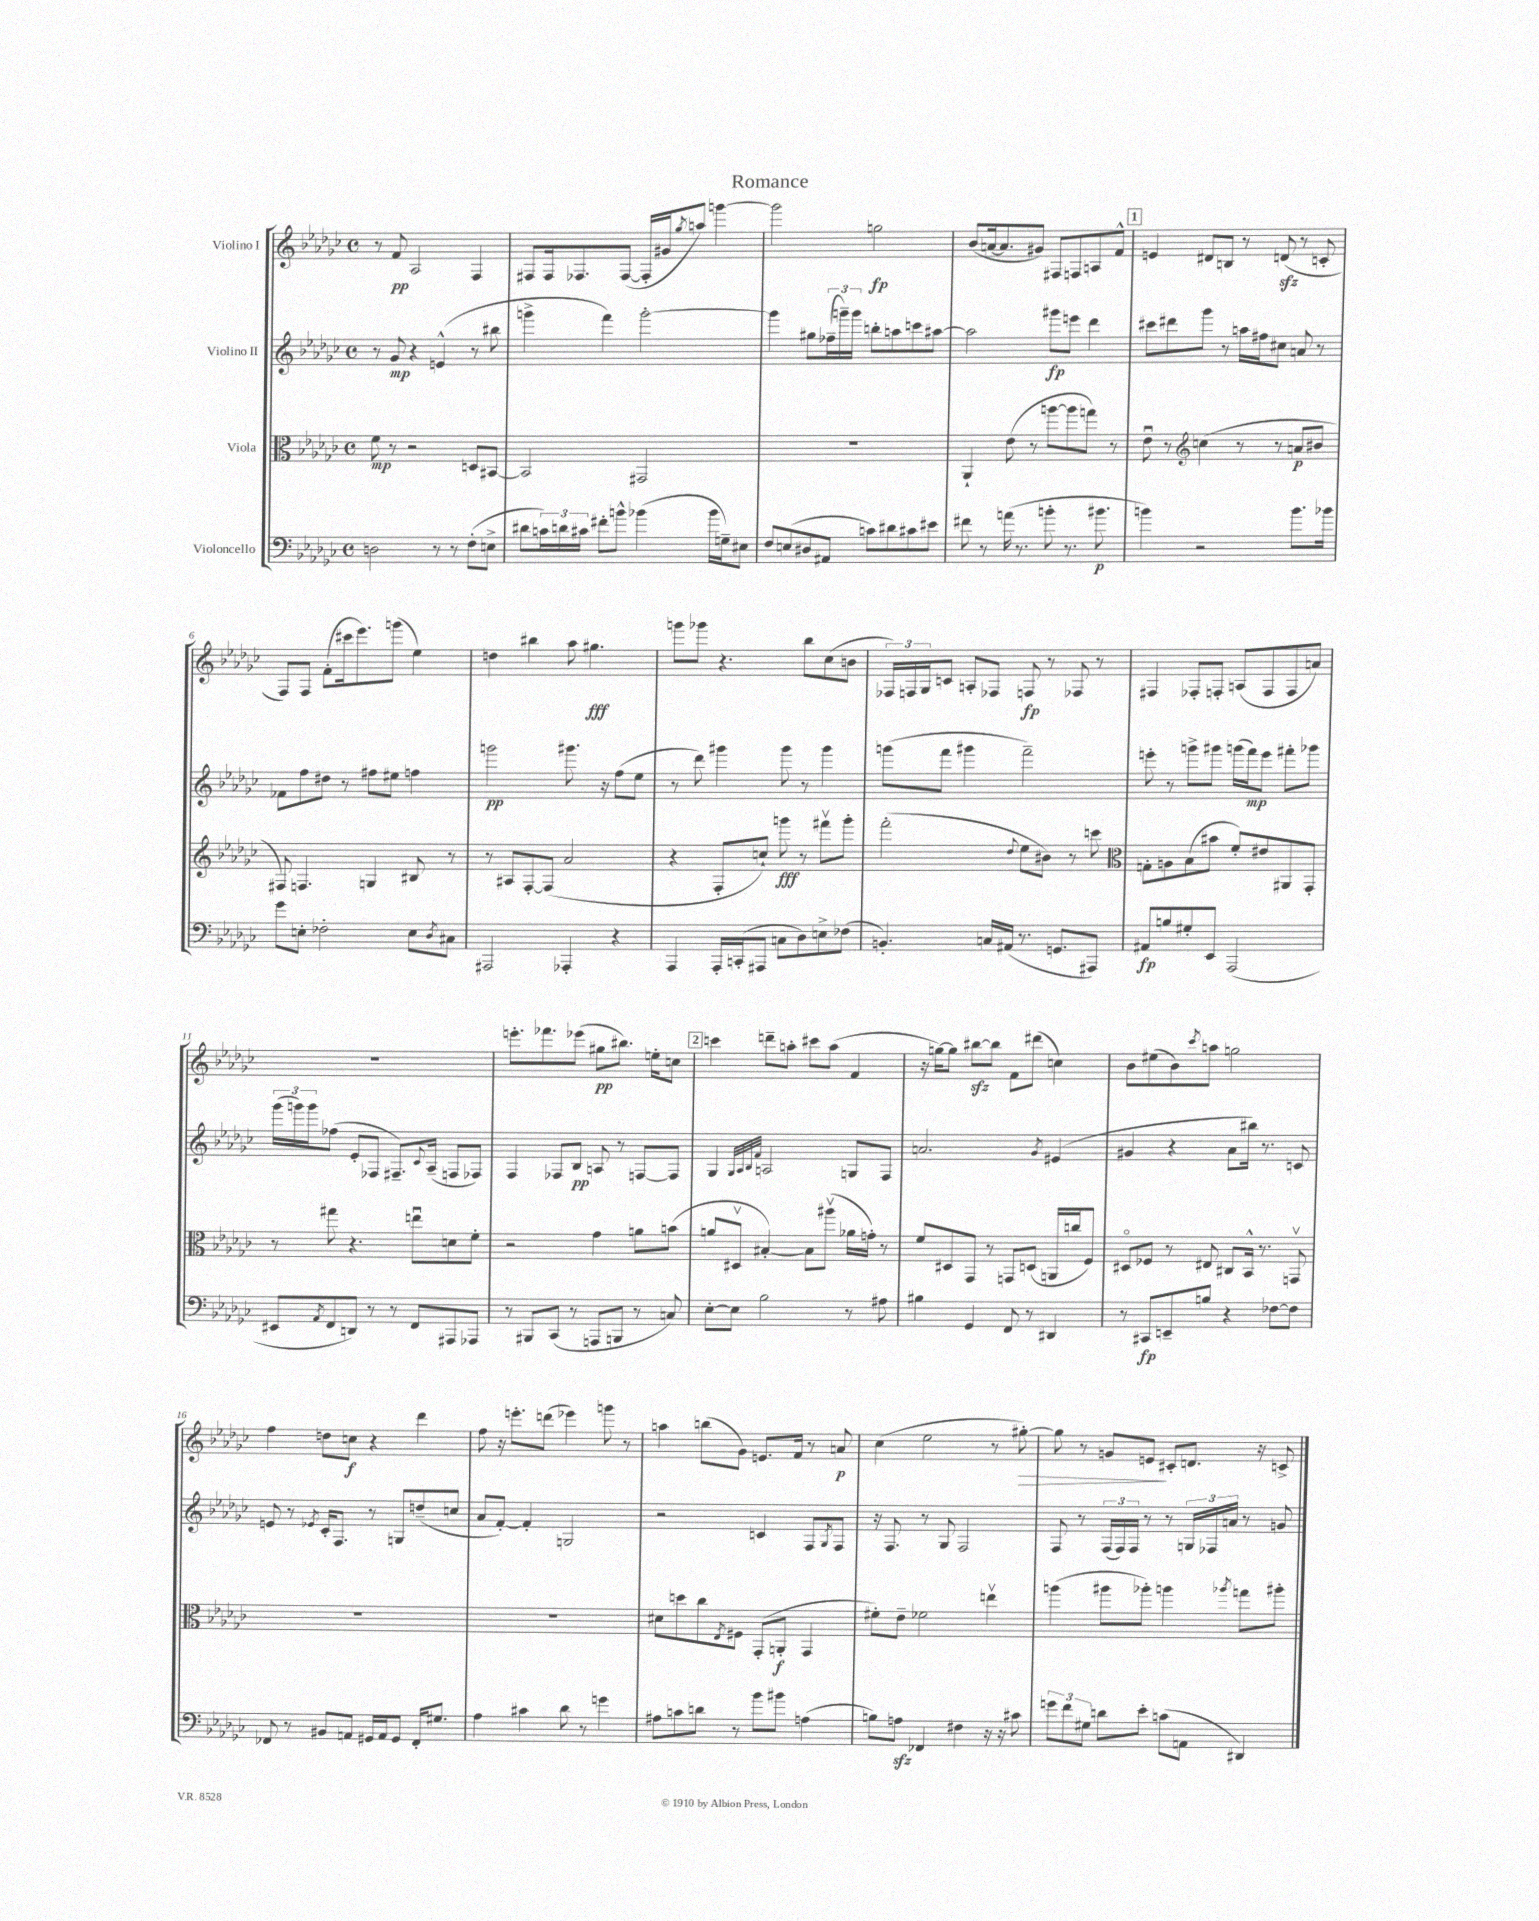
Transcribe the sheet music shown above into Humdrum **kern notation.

**kern	**kern	**kern	**kern
*staff4	*staff3	*staff2	*staff1
*clefF4	*clefC3	*clefG2	*clefG2
*k[b-e-a-d-g-c-]	*k[b-e-a-d-g-c-]	*k[b-e-a-d-g-c-]	*k[b-e-a-d-g-c-]
*M4/4	*M4/4	*M4/4	*M4/4
*met(c)	*met(c)	*met(c)	*met(c)
2D	8f	8r	8r
.	8r	8g-	8f
.	2r	4r	2A-
8r	.	(4e^^	.
8r	.	.	.
(8F'	8D	8r	4F
8E^	[8BB#	8bb#	.
=	=	=	=
8d#	2BB#]	4ggg^	8F#
24c)	.	.	16F#
24d	.	.	.
.	.	.	8.F-
24c#	.	.	.
8f#'	.	4fff)	.
8b^^	.	.	([8F-
(4b-	2GG#	[2ggg'	16F-']
.	.	.	16g#
.	.	.	8qgg-
.	.	.	8aa)
16b-	.	.	[4ggg
16G~)	.	.	.
8E#	.	.	.
=	=	=	=
8F	1r	4ggg]	2ggg]
(8E	.	.	.
8D#	.	8gg#	.
8AA#	.	(24ff-~	.
.	.	24ggg~)	.
.	.	24ggg	.
8c)	.	8bb'	2gg
8d#	.	8aa	.
8c#	.	8ccc	.
8e#	.	[8aa#	.
=	=	=	=
8f#	4AA-`	2aa#]	(8b-
8r	.	.	[16a
.	.	.	8.a]
(16a	(8e-	.	.
8.r	.	.	.
.	8r	.	8g#)
8b'	[8aa	8ggg#	8F#
8.r	8aa]	8eee	8F
.	8gg)	4ddd-	8A
8.b#	.	.	.
.	8r	.	8f^^
=	=	=	=
4b)	8e-u	8ccc#	4e
.	8r	8ddd#	.
*	*clefG2	*	*
2r	(4cc	8ggg-	8d#
.	.	8r	8B
.	8r	16aa	8r
.	.	16ff#	.
.	8r	8cc#	(8d
8.b	8a	8a	8r
.	8b#	8r	8c'
16b-	.	.	.
=	=	=	=
8g-	8F#)	8f-	8F)
8E'	4.F	8ff	8F
2F-'	.	8dd#	(8f'
.	.	8r	16ccc#
.	.	.	8.eee-)
.	4G	8ff#	.
.	.	8ee#	(8ggg
8E	8B#	4ff	4ee-)
8qD-	.	.	.
8C#	8r	.	.
=	=	=	=
2AAA#	8r	2ggg	4dd
.	8A#	.	.
.	[8F'	.	4bb#
.	(8F]	.	.
4AAA-'	2a-	8.ggg#	8aa-
.	.	.	4.gg#
.	.	16r	.
4r	.	(8ff	.
.	.	8ee-	.
=	=	=	=
4AAA-	4r	8r	8ggg
.	.	8ddd-)	8ggg-
16AAA-'	8F'	4ggg#	4.r
(16CC'	.	.	.
8AAA#	8cc`)	.	.
8C	8ggg	8ggg#	.
8D-)	8r	8r	8bb-
8E^	8fff#v	4ggg#	(8cc-
(8F-	8ggg'	.	8b
=	=	=	=
4.BB')	(2fff'	(8ggg	24F-)
.	.	.	24F
.	.	.	24G-
.	.	8fff	8c
.	.	4ggg#	8A'
16C	.	.	8F-
(16AA#	.	.	.
.	8qqdd-	.	.
8.r	8ee-	2fff~)	8F
.	8b#)	.	8r
8.GG	.	.	.
.	8r	.	8F-
8AAA#)	8ccc	.	8r
=	=	=	=
*	*clefC3	*	*
8AA#	8G'	8eee'	4F#
8B	8A	8r	.
8G#'	(8B-	8ggg^	8F-'
8EE-	8b#	8ggg#	8F'
(2AAA-	8f')	(16ggg	(8A
.	.	16fff)	.
.	8e#	8eee	8F
.	8AA#	8fff#'	8F
.	8GG-'	8ggg-	8a)
=	=	=	=
8EE#	8r	(24ggg-	1r
.	.	24ggg)	.
.	.	24ggg	.
8qAA-	.	.	.
8FF	8gg#	(8ff-	.
8DD)	4.r	8e-'	.
8r	.	8F-	.
8r	.	8.F#~)	.
8FF	8eeu	.	.
.	.	8qqc-	.
.	.	(16A-~	.
8AAA#	8d	8F	.
8AAA-	8f'	8F-)	.
=	=	=	=
8r	2r	4F	8.eee'
8BBB#	.	.	.
.	.	.	8.fff-
(8CC-	.	8F-	.
8r	.	8B-	(8eee-
8AAA	4g-	8A	8gg#
8BBB	.	8r	8.bb#)
8r	8a	[8F	.
.	.	.	16ee'
8C)	(8b	8F]	8cc
=	=	=	=
[8E-'	8a	4G-	4ccc
8E-]	8D#v	.	.
.	.	32qqG-	.
.	.	32qqA-	.
.	.	32qqB-	.
.	.	32qqf	.
2B-	[4B#')	2A	8ddd~
.	.	.	8aa'
.	8B#]	.	8ccc#
.	(8aa#v	.	(8aa
8r	16a-	8G	4f
.	16g')	.	.
8A#	8r	8F	.
=	=	=	=
4B#	8f	2.a	16r
.	.	.	[16gg)
.	8D#	.	8gg]
4GG-	8GG-	.	[8bb#
.	8r	.	8bb#]
8FF	8GG	.	8f
8r	(8D	.	(8ddd#
.	.	8qg-	.
4DD#	16AA	(4e#	4cc)
.	16cc	.	.
.	8F)	.	.
=	=	=	=
8r	8D#o	4g#	8b-
8CC#	8F-	.	(8ee#
8EE~	8r	4r	8b-)
.	.	.	8qccc-
8B	8E#	.	8aa
4r	8C#	8a-	2gg
.	16BB-^^	16bb#)	.
.	8.r	8.r	.
[8F-	.	.	.
8F-]	8GGv	8c	.
=	=	=	=
8FF-	1r	8e	4ff
8r	.	8r	.
.	.	8qe-	.
8BB#	.	16c-'	8dd
.	.	8.F	.
8AA	.	.	8cc
16GG#	.	8r	4r
16AA	.	.	.
8GG#	.	8G	.
16FF-'	.	(8dd~	4ddd-
8.G#	.	.	.
.	.	8cc	.
=	=	=	=
4A-	1r	8a-	8ff
.	.	[8f')	16r
.	.	.	8.eee'
4c#	.	4f']	.
.	.	.	(8ddd
8d-	.	2G	4eee-)
8r	.	.	.
4g	.	.	8ggg
.	.	.	8r
=	=	=	=
8A#	8d#	2r	4aa
8c	8dd	.	.
8d	8cc-	.	(8bb
.	8qE-	.	.
8r	8F#	.	8g-)
8b-	(8GG-'	4c	8.e
8b#	8AA'	.	.
.	.	.	16f
(4A	4GG-	8F	8r
.	.	8qG-	.
.	.	8F	8a
=	=	=	=
8B)	8f#')	16r	(4cc-
.	.	8.F	.
8A	8e-~	.	.
4FF-	2f-	8r	2ee-
.	.	8G-	.
4F#	.	2F	.
16r	4eev	.	8r
16r	.	.	.
8c#	.	.	[8gg#')
=	=	=	=
12g	(4aa	8F	8gg#]
12f	.	.	.
.	.	8r	8r
12G#	.	.	.
8d	8aa#	(24F	8g
.	.	24F)	.
.	.	24F	.
8e-'	8aa-')	8r	8e
(8c	4aa	8r	8c#'
8AA	.	24G	8.d
.	.	24F-	.
.	.	24a	.
.	8qaa-	.	.
4DD#)	8gg	8r	.
.	.	.	16r
.	8aa#'	8g	8c^
==	==	==	==
*-	*-	*-	*-
